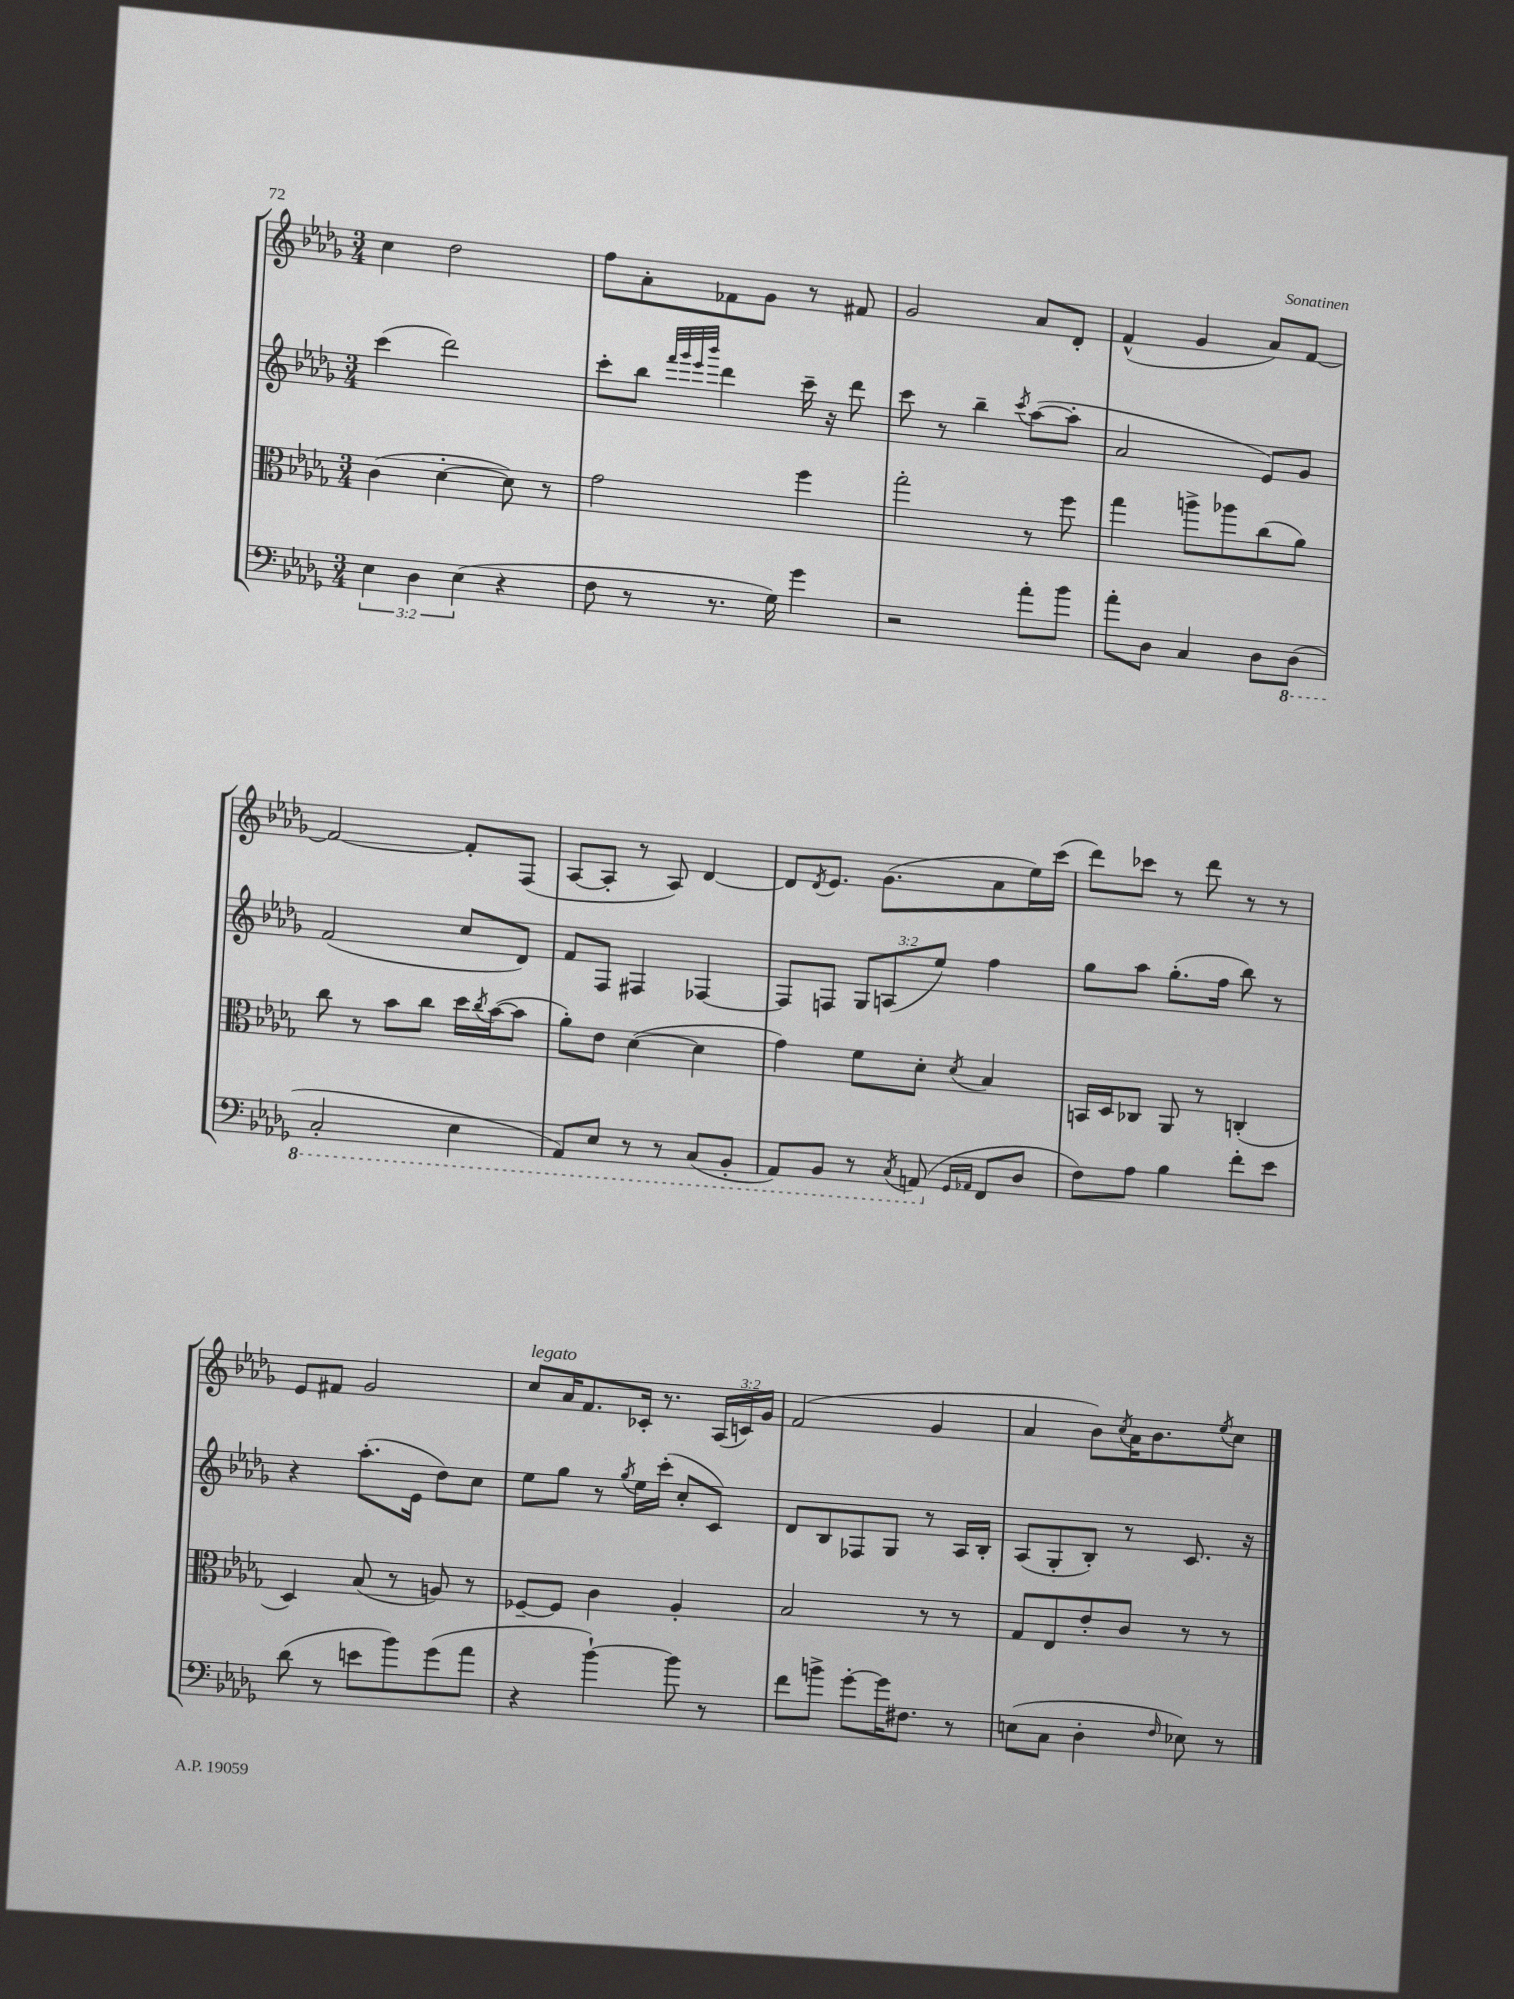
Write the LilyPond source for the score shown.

<<
\new StaffGroup <<
\new Staff = "s0" {
    \clef treble \key des \major \numericTimeSignature \time 3/4 \override Staff.TupletNumber.text = #tuplet-number::calc-fraction-text
    c''4 des''2 |
    f''8 aes'8-. fes'8 ges'8 r8 fis'8 |
    ges'2 aes'8 des'8-. |
    f'4-^( ges'4 aes'8) f'8~ |
    f'2~ f'8-. f8( |
    aes8~ aes8-. r8 aes8) des'4~ |
    des'8 \acciaccatura { des'8 } ees'8. ges'8.( aes'8 ees''16) c'''16( |
    des'''8) ces'''8 r8 des'''8 r8 r8 |
    ees'8 fis'8 ges'2 |
    c''8^\markup { \italic "legato" } aes'16 f'8. ces'16-. r8. \tuplet 3/2 { aes16( c'16) ges'16 } |
    f'2( ges'4 |
    aes'4 bes'8) \acciaccatura { c''8 } aes'16 bes'8. \acciaccatura { ees''8 } c''8 \bar "|." |
}
\new Staff = "s1" {
    \clef treble \key des \major \numericTimeSignature \time 3/4 \override Staff.TupletNumber.text = #tuplet-number::calc-fraction-text
    c'''4( des'''2) |
    c'''8-. bes''8 \grace { f'''32 ges'''32 ees'''32 bes'''32 } des'''4 c'''16-- r16 des'''8 |
    c'''8 r8 bes''4-- \acciaccatura { c'''8 } aes''8~( aes''8-. |
    aes'2 ees'8) ges'8 |
    f'2( c''8 des'8) |
    f'8 f8 fis4 fes4~ |
    fes8 f8 \tuplet 3/2 { ges8 a8( ees''8) } f''4 |
    ges''8 aes''8 ges''8.-.( f''16 bes''8) r8 |
    r4 aes''8.-.( ees'16 des''8) c''8 |
    ees''8 ges''8 r8 \acciaccatura { ges''8 } ees''16 c'''16-.( c''8-. c'8) |
    des'8 bes8 fes8 ges8 r8 aes16 bes16-. |
    aes8( ges8-. bes8-.) r8 c'8. r16 \bar "|." |
}
\new Staff = "s2" {
    \clef alto \key des \major \numericTimeSignature \time 3/4
    c'4( des'4~-. des'8) r8 |
    ges'2 f''4 |
    ges''2-. r8 f''8 |
    ges''4 a''8-> aes''8 c''8( aes'8) |
    c''8 r8 bes'8 c''8 des''16 \acciaccatura { c''8 } bes'16~( bes'8 |
    aes'8-.) ees'8 des'4~( des'4 |
    ges'4) f'8 des'8-. \acciaccatura { des'8 } bes4 |
    b,16 des16 ces8 aes,8 r8 c4-.( |
    des4) bes8( r8 a8) r8 |
    fes8~-- fes8 c'4 aes4-. |
    bes2 r8 r8 |
    ges8 ees8 ees'8-. c'8 r8 r8 \bar "|." |
}
\new Staff = "s3" {
    \clef bass \key des \major \numericTimeSignature \time 3/4 \override Staff.TupletNumber.text = #tuplet-number::calc-fraction-text
    \tuplet 3/2 { ees4 des4 ees4( } r4 |
    f8 r8 r8. ges16) ges'4 |
    r2 aes'8-. bes'8 |
    aes'8-. des8 c4 des8 \ottava #-1 des,8( |
    c,2-. ees,4 |
    aes,,8) ees,8 r8 r8 c,8( bes,,8-. |
    aes,,8) bes,,8 r8 \acciaccatura { c,8 } a,,8( \ottava #0 \grace { ges,16 aes,!16 } f,8 des8 |
    f8) aes8 bes4 f'8-. ees'8 |
    des'8( r8 e'8 bes'8) ges'8( aes'8 |
    r4 bes'4~-!) bes'8 r8 |
    f'8 b'8-> ges'8~-. ges'16 fis8. r8 |
    e8( c8 des4-. \grace { f16 } ees8) r8 \bar "|." |
}
>>
>>
\layout { \context { \Score \remove "Bar_number_engraver" } }
